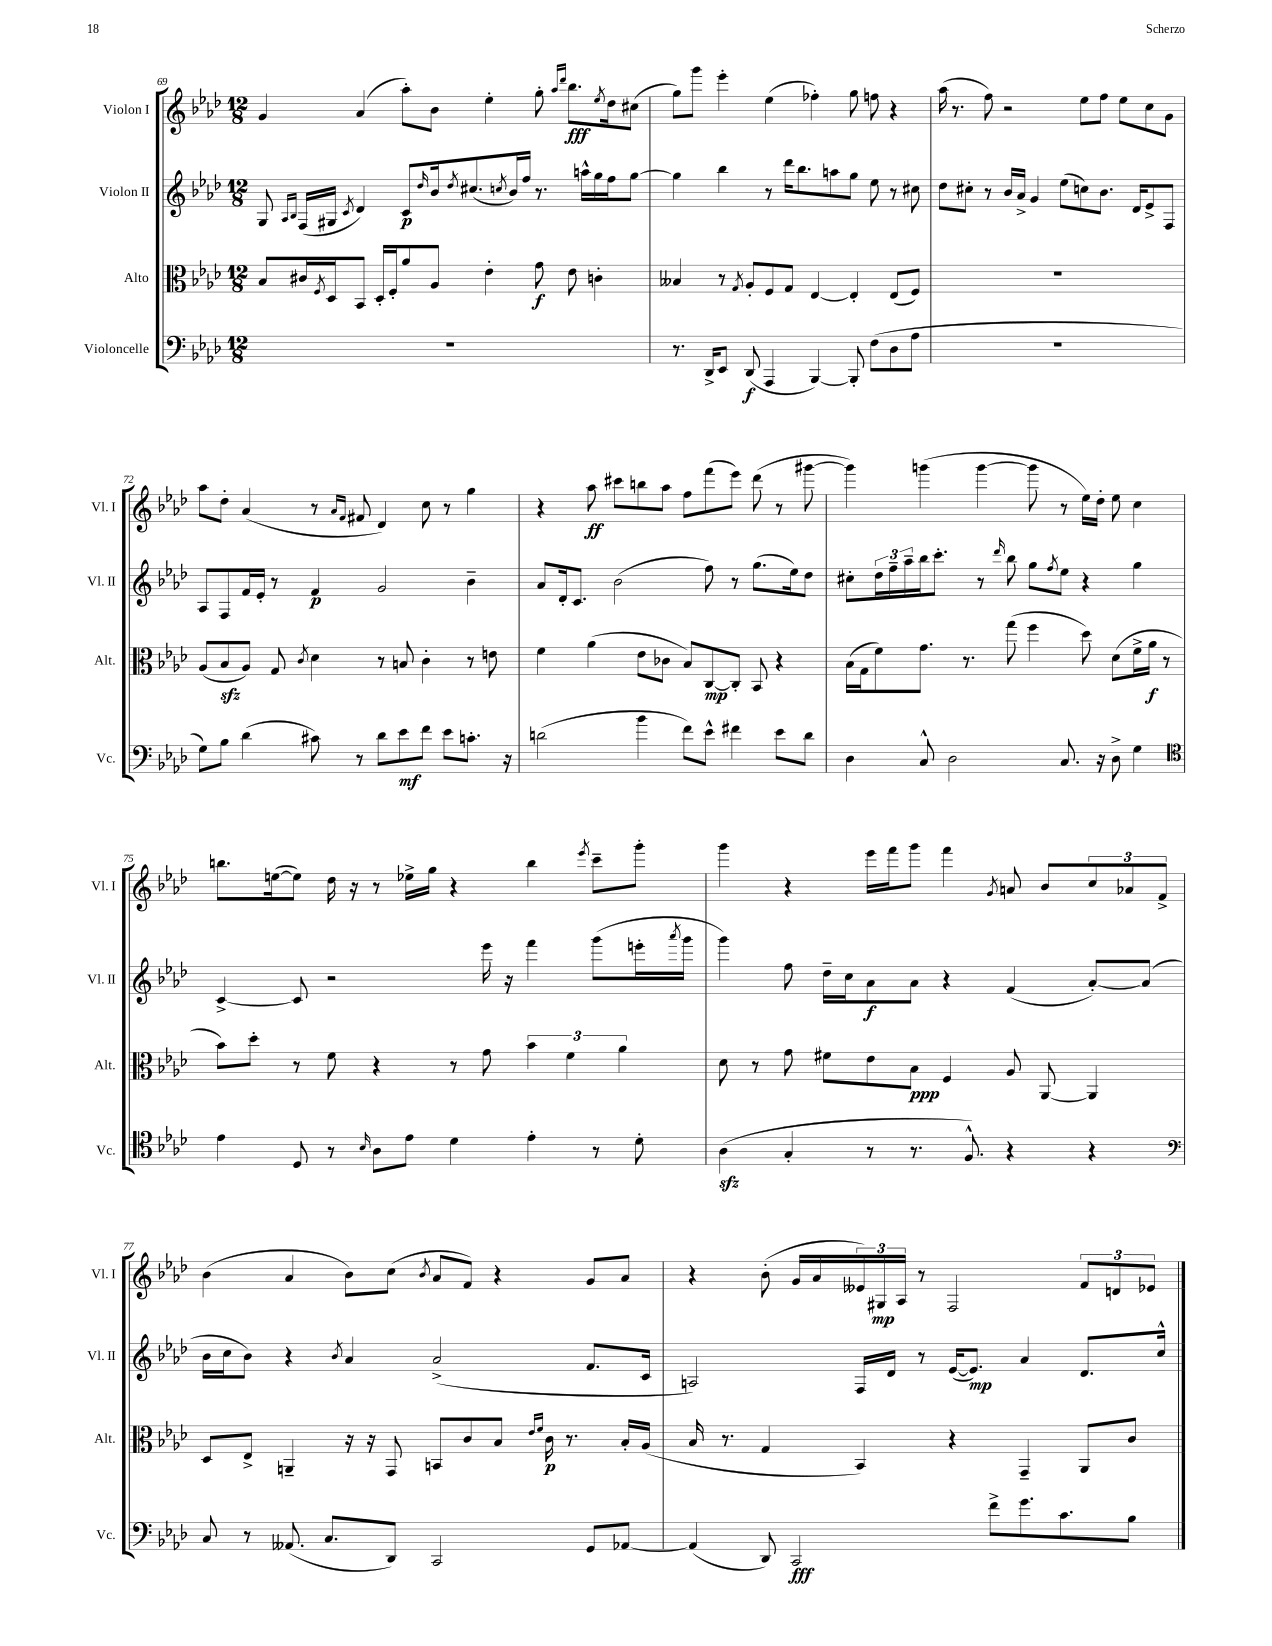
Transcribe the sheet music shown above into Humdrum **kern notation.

**kern	**dynam	**kern	**dynam	**kern	**dynam	**kern	**dynam
*part4	*part4	*part3	*part3	*part2	*part2	*part1	*part1
*staff4	*staff4	*staff3	*staff3	*staff2	*staff2	*staff1	*staff1
*I"Violoncelle	*	*I"Alto	*	*I"Violon II	*	*I"Violon I	*
*I'Vc.	*	*I'Alt.	*	*I'Vl. II	*	*I'Vl. I	*
*clefF4	*	*clefC3	*	*clefG2	*	*clefG2	*
*k[b-e-a-d-]	*	*k[b-e-a-d-]	*	*k[b-e-a-d-]	*	*k[b-e-a-d-]	*
*M12/8	*	*M12/8	*	*M12/8	*	*M12/8	*
=69	=69	=69	=69	=69	=69	=69	=69
1.r	.	8B-/L	.	8G/	.	4g/	.
.	.	.	.	16qqA-/LL	.	.	.
.	.	.	.	16qqB-/JJ	.	.	.
.	.	16c#X/L	.	(16F/LL	.	.	.
.	.	8qF/	.	.	.	.	.
.	.	16D-/J	.	16G#X/JJ	.	.	.
.	.	.	.	8qc/	.	.	.
.	.	8BB-/J	.	4d-/)	.	(4a-/	.
.	.	16D-'/LL	.	.	.	.	.
.	.	16F'/J	.	.	.	.	.
.	.	8a-/	.	8c/L	p	8aa-'\L)	.
.	.	.	.	16qqdd-/	.	.	.
.	.	8A-/J	.	16b-/k	.	8b-\J	.
.	.	.	.	8qdd-/	.	.	.
.	.	.	.	(8.cc#X/	.	.	.
.	.	4e-'\	.	.	.	4ee-'\	.
.	.	.	.	8qccn/	.	.	.
.	.	.	.	16b-/L)	.	.	.
.	.	.	.	16ff/JJ	.	.	.
.	.	8g\	f	8.r	.	8gg'\	.
.	.	.	.	.	.	16qqaa-/LL	.
.	.	.	.	.	.	16qqddd-/JJ	.
.	.	8e-\	.	.	.	8.bb-\L	fff
.	.	.	.	16aan^^\LL	.	.	.
.	.	4cn'\	.	16gg\	.	.	.
.	.	.	.	.	.	8qee-/	.
.	.	.	.	16ff\J	.	16dd-\k	.
.	.	.	.	[8gg\J	.	(8cc#X\J	.
=70	=70	=70	=70	=70	=70	=70	=70
8.r	.	4B--X/	.	4gg\]	.	8gg\L)	.
.	.	.	.	.	.	8ggg\J	.
16DD-^/KL	.	.	.	.	.	.	.
8EE-/J	.	8r	.	4bb-\	.	4eee-'\	.
.	.	8qG/	.	.	.	.	.
(8DD-/	f	8A-'/L	.	.	.	.	.
4AAA-/	.	8F/	.	8r	.	(4ee-\	.
.	.	8G/J	.	16ddd-\KL	.	.	.
.	.	.	.	8.bb-\	.	.	.
[4BBB-/)	.	[4E-/	.	.	.	4ff-X'\)	.
.	.	.	.	8aan\	.	.	.
8BBB-'/]	.	4E-'/]	.	8gg\J	.	8gg\	.
(8F\L	.	.	.	8ee-\	.	8ffn\	.
8D-\	.	(8E-/L	.	8r	.	4r	.
8A-\J	.	8F/J)	.	8cc#X\	.	.	.
=71	=71	=71	=71	=71	=71	=71	=71
1.r	.	1.r	.	8dd-\L	.	(16aa-\	.
.	.	.	.	.	.	8.r	.
.	.	.	.	8cc#X'\J	.	.	.
.	.	.	.	8r	.	8ff\)	.
.	.	.	.	16b-/LL	.	2r	.
.	.	.	.	16a-^/JJ	.	.	.
.	.	.	.	4g/	.	.	.
.	.	.	.	(8ee-\L	.	.	.
.	.	.	.	8ccn\)	.	8ee-\L	.
.	.	.	.	8.b-\J	.	8ff\J	.
.	.	.	.	.	.	8ee-\L	.
.	.	.	.	16d-/KL	.	.	.
.	.	.	.	8e-^/	.	8cc\	.
.	.	.	.	8F/J	.	8g\J	.
!!LO:LB:g=z
=72	=72	=72	=72	=72	=72	=72	=72
8G\L)	.	(8A-/L	.	8A-/L	.	8aa-\L	.
8B-\J	.	8B-zz/	.	8F/	.	8dd-'\J	.
(4d-\	.	8A-/J)	.	16f/L	.	(4a-/	.
.	.	.	.	16e-'/JJ	.	.	.
.	.	8G/	.	8r	.	.	.
.	.	8qc/	.	.	.	.	.
8c#X\)	.	4d-\	.	4f/	p	8r	.
.	.	.	.	.	.	16qqa-/LL	.
.	.	.	.	.	.	16qqf/JJ	.
8r	.	.	.	.	.	8f#X/	.
8d-\L	.	8r	.	2g/	.	4d-/)	.
8e-\	mf	8Bn/	.	.	.	.	.
8f\J	.	4c'\	.	.	.	8cc\	.
8e-\L	.	.	.	.	.	8r	.
8.cn'\J	.	8r	.	4b-~\	.	4gg\	.
.	.	8en\	.	.	.	.	.
16r	.	.	.	.	.	.	.
=73	=73	=73	=73	=73	=73	=73	=73
(2dn\	.	4f\	.	8a-/L	.	4r	.
.	.	.	.	16d-'/k	.	.	.
.	.	.	.	8.c/J	.	.	.
.	.	(4a-\	.	.	.	8aa-\	ff
.	.	.	.	(2b-\	.	8ccc#X\L	.
4b-\	.	8e-\L	.	.	.	8bbn\	.
.	.	8c-X\J	.	.	.	8aa-\J	.
8f\L)	.	8B-/L)	.	.	.	8ff\L	.
8e-^^\J	.	[8C/	mp	8ff\)	.	(8fff\	.
4f#X\	.	8C'/J]	.	8r	.	8eee-\J)	.
.	.	8BB-/	.	(8.gg\L	.	(8ddd-\	.
8e-\L	.	4r	.	.	.	8r	.
.	.	.	.	16ee-\k)	.	.	.
8d\J	.	.	.	8dd-\J	.	[8ggg#X\	.
=74	=74	=74	=74	=74	=74	=74	=74
4D-\	.	(16B-\LL	.	8cc#X'\L	.	4ggg#\])	.
.	.	16G\J	.	.	.	.	.
.	.	8f\)	.	24dd-\L	.	.	.
.	.	.	.	24ff~\	.	.	.
.	.	.	.	24aa-~\	.	.	.
8C^^/	.	8.g\J	.	16bb-\J	.	(4gggn\	.
.	.	.	.	8.ccc'\J	.	.	.
2D-\	.	.	.	.	.	.	.
.	.	8.r	.	.	.	.	.
.	.	.	.	8r	.	[4ggg\	.
.	.	.	.	16qqddd-/	.	.	.
.	.	(8gg\	.	8bb-\	.	.	.
.	.	4ff\	.	8gg\L	.	8ggg\]	.
.	.	.	.	8qff/	.	.	.
8.C/	.	.	.	8ee-\J	.	8r	.
.	.	8dd-\)	.	4r	.	16ee-\LL)	.
16r	.	.	.	.	.	16dd-'\JJ	.
8D-^\	.	(8d-\L	.	.	.	8ee-\	.
4G\	.	16f^\L	.	4gg\	.	4cc\	.
.	.	16a-\JJ	f	.	.	.	.
.	.	8r	.	.	.	.	.
!!LO:LB:g=z
=75	=75	=75	=75	=75	=75	=75	=75
*clefC4	*	*	*	*	*	*	*
4e-\	.	8b-\L)	.	[4c^/	.	8.bbn\L	.
.	.	8dd-'\J	.	.	.	.	.
.	.	.	.	.	.	([16een\k	.
8D-/	.	8r	.	8c/]	.	8ee\J])	.
8r	.	8f\	.	2r	.	16dd-\	.
.	.	.	.	.	.	16r	.
16qqB-/	.	.	.	.	.	.	.
8A-\L	.	4r	.	.	.	8r	.
8e-\J	.	.	.	.	.	16ee-X^\LL	.
.	.	.	.	.	.	16gg\JJ	.
4d-\	.	8r	.	.	.	4r	.
.	.	8g\	.	16eee-\	.	.	.
.	.	.	.	16r	.	.	.
4e-'\	.	6b-\	.	4fff\	.	4bb\	.
.	.	6f\	.	.	.	.	.
.	.	.	.	.	.	8qeee-/	.
8r	.	.	.	(8ggg\L	.	8ccc~\L	.
.	.	6a-\	.	.	.	.	.
8d-'\	.	.	.	16eeen'\L	.	8ggg'\J	.
.	.	.	.	8qaaa-/	.	.	.
.	.	.	.	16ggg\JJ	.	.	.
=76	=76	=76	=76	=76	=76	=76	=76
(4A-zz\	.	8d-\	.	4ggg\)	.	4ggg\	.
.	.	8r	.	.	.	.	.
4G'/	.	8g\	.	8ff\	.	4r	.
.	.	8f#X\L	.	16dd-~\LL	.	.	.
.	.	.	.	16cc\J	.	.	.
8r	.	8e-\	.	8a-\	f	16eee-\LL	.
.	.	.	.	.	.	16fff\J	.
8.r	.	8B-\J	ppp	8a-\J	.	8ggg\J	.
.	.	4F/	.	4r	.	4fff\	.
8.F^^/)	.	.	.	.	.	.	.
.	.	.	.	.	.	8qg/	.
4r	.	8A-/	.	(4f/	.	8an/	.
.	.	[8AA-/	.	.	.	8b-/L	.
4r	.	4AA-/]	.	[8a-'/L)	.	12cc/	.
.	.	.	.	.	.	12a-X/	.
.	.	.	.	(8a-/J]	.	.	.
.	.	.	.	.	.	12f^/J	.
!!LO:LB:g=z
=77	=77	=77	=77	=77	=77	=77	=77
*clefF4	*	*	*	*	*	*	*
8C/	.	8D-/L	.	16b-\LL	.	(4b-\	.
.	.	.	.	16cc\J	.	.	.
8r	.	8E-^/J	.	8b-\J)	.	.	.
(8.AA--X/	.	4AAn~/	.	4r	.	4a-/	.
8.C/L	.	.	.	.	.	.	.
.	.	.	.	8qb-/	.	.	.
.	.	16r	.	4a-/	.	8b-\L)	.
.	.	16r	.	.	.	.	.
8DD-/J)	.	8GG/	.	.	.	(8cc\J	.
.	.	.	.	.	.	8qb-/	.
2CC/	.	8BBn/L	.	(2a-^/	.	8a-/L	.
.	.	8c/	.	.	.	8f/J)	.
.	.	8B-/J	.	.	.	4r	.
.	.	16qqe-/LL	.	.	.	.	.
.	.	16qqf/JJ	.	.	.	.	.
.	.	16c\	p	.	.	.	.
.	.	8.r	.	.	.	.	.
8GG/L	.	.	.	8.f/L	.	8g/L	.
[8AA-X/J	.	16B-'/LL	.	.	.	8a-/J	.
.	.	(16A-/JJ	.	16c/Jk	.	.	.
=78	=78	=78	=78	=78	=78	=78	=78
(4AA-/]	.	16B-/	.	2An/)	.	4r	.
.	.	8.r	.	.	.	.	.
8DD-/)	.	4G/	.	.	.	(8b-'\	.
2CC/	fff	.	.	.	.	16g/LL	.
.	.	.	.	.	.	16a-/	.
.	.	4BB-/)	.	16F/LL	.	24e--X/)	.
.	.	.	.	.	.	24G#X/	mp
.	.	.	.	16d-/JJ	.	.	.
.	.	.	.	.	.	24A-/JJ	.
.	.	.	.	8r	.	8r	.
.	.	4r	.	([16e-/KL	.	2F/	.
.	.	.	.	8.e-/J])	mp	.	.
8f^\L	.	.	.	.	.	.	.
8.g\	.	4GG~/	.	4a-/	.	.	.
8.c\	.	.	.	.	.	.	.
.	.	8AA-/L	.	8.d-/L	.	12f/L	.
.	.	.	.	.	.	12dn/	.
8B-\J	.	8c/J	.	.	.	.	.
.	.	.	.	.	.	12e-X/J	.
.	.	.	.	16cc^^/Jk	.	.	.
==	==	==	==	==	==	==	==
*-	*-	*-	*-	*-	*-	*-	*-
